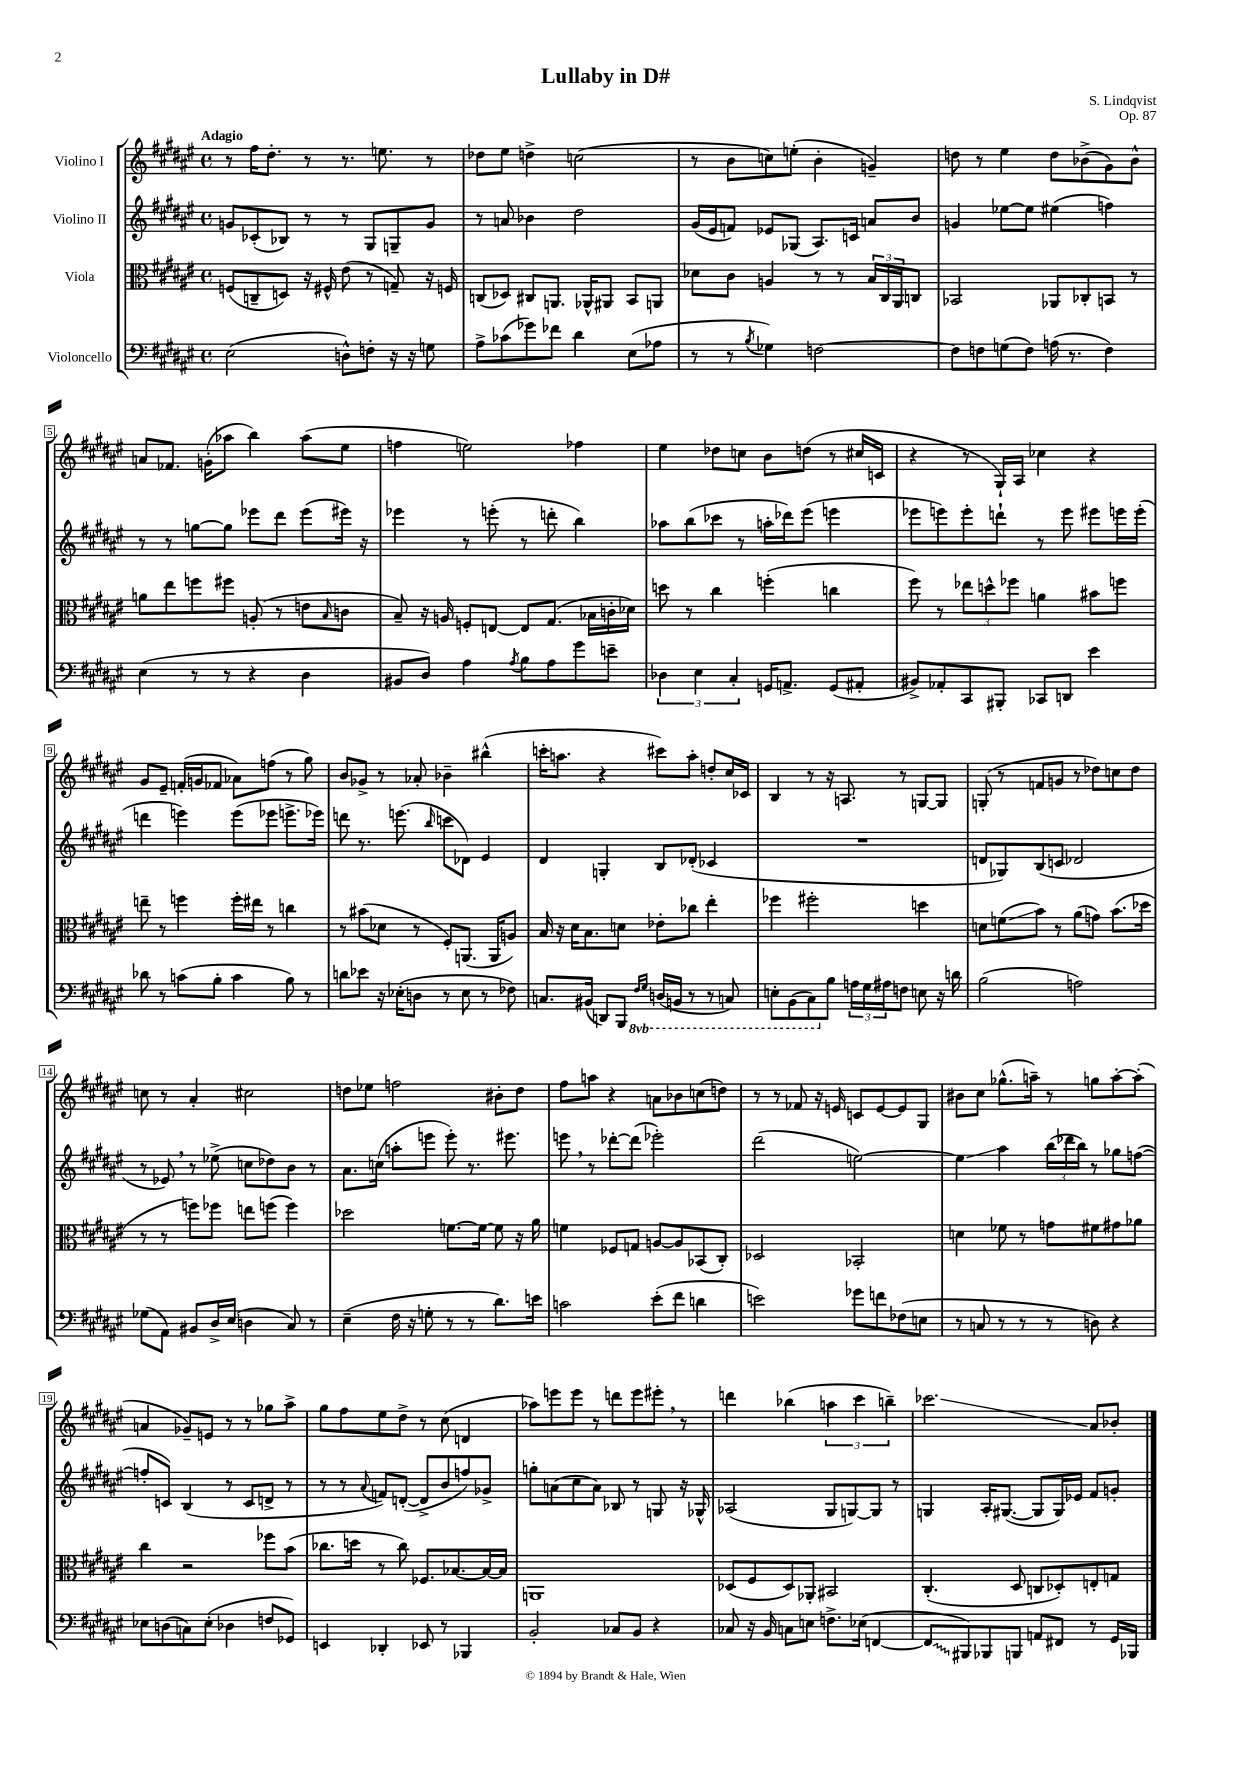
\header { title = "Lullaby in D#" composer = "S. Lindqvist" opus = "Op. 87" }
<<
\new StaffGroup <<
\new Staff = "s0" \with { instrumentName = "Violino I" } {
    \clef treble \key fis \major \defaultTimeSignature \time 4/4 \tempo "Adagio"
    r8 fis''16 dis''8.-. r8 r8. e''8. r8 |
    des''8 eis''8 d''4-> c''2( |
    r8 b'8 c''8) e''8-.( b'4-. g'4--) |
    d''8 r8 eis''4 d''8 bes'8->( gis'8) bes'8-^ |
    a'8 fes'8. g'16-.( aes''8 b''4) aes''8( eis''8 |
    f''4 e''2) fes''4 |
    eis''4 des''8 c''8 b'8 d''8( r8 cis''16 c'16 |
    r4 r8 gis16-!) ais16 ces''4 r4 |
    gis'8 eis'8-- f'16-.( g'16 fes'8 aes'8) f''8( r8 gis''8) |
    b'8 ges'8-> r8 aes'8-. bes'4-- bis''4-^( |
    c'''16-. a''8. r4 cis'''8) a''8-. d''8-. cis''16 ces'16 |
    b4 r8 r16 a8. r8 g8~ g8 |
    g8-.( r8 f'8 g'8 r8 des''8) c''8 des''8 |
    c''8 r8 ais'4-. cis''2 |
    d''8 ees''8 f''2 bis'8-. d''8 |
    fis''8 a''8 r4 a'8 bes'8 c''8( d''8) |
    r8 r8 fes'8 r16 e'16 c'8 e'8~ e'8 gis8 |
    bis'8 cis''8 ges''8.-^( a''16--) r8 g''8 a''8~-. a''8-.( |
    a'4 ges'8--) e'8 r8 r8 ges''8 ais''8-> |
    gis''8 fis''8 eis''8 dis''8-> r8 cis''8( d'4 |
    aes''8) e'''8 e'''8 r8 d'''8 e'''8 eis'''8-. \breathe r8 |
    d'''4 bes''4( \tuplet 3/2 { a''4 cis'''4 b''4--) } |
    ces'''2.\glissando ais'8 bes'8-. \bar "|." |
}
\new Staff = "s1" \with { instrumentName = "Violino II" } {
    \clef treble \key fis \major \defaultTimeSignature \time 4/4
    g'8 ces'8-.( bes8) r8 r8 gis8 g8-- g'8 |
    r8 a'8 bes'4 dis''2 |
    gis'16( eis'16 f'8) ees'8 ges8( ais8.) c'16 a'8 b'8 |
    g'4 ees''8~ ees''8 eis''4( f''4) |
    r8 r8 g''8~ g''8 ees'''8 dis'''8 ees'''8( eis'''16) r16 |
    ees'''4 r8 e'''8-.( r8 d'''8-. b''4) |
    aes''8 b''8( ces'''8 r8 a''16-. des'''16) eis'''8( e'''4 |
    ees'''8 e'''8) e'''8-. d'''8-! r8 e'''8 eis'''8 e'''16 e'''16-.( |
    d'''4 e'''4) e'''8( ees'''8 e'''8.-> ees'''16) |
    d'''8 r8. e'''8.( \grace { b''16 } c'''8 des'8) eis'4 |
    dis'4 g4-. b8 des'8-.( ces'4 |
    R1 |
    d'8 ges8) b8( c'8 des'2 |
    r8 ees'8) \breathe r8 ees''8->( c''8 des''8) b'8 r8 |
    ais'8. c''16( a''8-. e'''8 e'''8-.) r8. eis'''8. |
    e'''8 \breathe r8 des'''8~-. des'''8( ees'''2-.) |
    dis'''2( e''2~) |
    e''4\glissando ais''4 \tuplet 3/2 { b''16( des'''16 b''16) } r8 ges''8 f''8~( |
    f''8-. c'8) b4( r8 c'8 d'8-> r8 |
    r8 r8 \appoggiatura { ais'8 } f'8) d'8~-.( d'8-> b'8 f''8) ges'8-> |
    g''8-. a'8( cis''8 a'8) bes8 r8 g8 r16 ges16-^ |
    aes2( gis8 g8~) g8 r8 |
    g4 ais16-. gis8.~( gis8 gis16) ees'16 fis'8 g'8-. \bar "|." |
}
\new Staff = "s2" \with { instrumentName = "Viola" } {
    \clef alto \key fis \major \defaultTimeSignature \time 4/4
    f8( c8-- d8) r16 fis16-^ eis'8( r8 g8--) r16 f16 |
    c8( des8) cis8 a,8. aes,16-^ ais,8 b,8 a,8 |
    des'8 cis'8 a4 r8 r8 \tuplet 3/2 { b16 cis16 ais,16 } c8 |
    bes,2 aes,8 ces8-. b,8 r8 |
    a'8 eis''8 f''8 fis''8 a8-.( r8 e'8 \grace { b16 } c'8 |
    b8--) r16 a16 f8-. e8~ e8 gis8.( bes16 c'16-. des'16) |
    d''8 r8 cis''4 f''4-.( c''4 |
    fis''8) r8 \tuplet 3/2 { ees''8 d''8-^ fes''8 } a'4 bis'8 f''8 |
    e''8-- r8 f''4 f''16-. eis''16 r8 c''4 |
    r8 bis'8( des'8 r8 fis8-.) a,8.( a,16 a8) |
    b16 r16 dis'16 b8. d'8 ees'8-. ces''8 eis''4-. |
    fes''4 fis''2-. d''4 |
    d'8 f'8\glissando( b'8) r8 ais'8( g'8) b'8.( des''16 |
    r8 r8 f''8) fes''8 e''8 f''8( f''4) |
    des''2 f'8.~ f'16~ f'8 r16 ais'16 |
    f'4 fes8 g8 a8~ a8 bes,8( cis8-.) |
    des2 bes,2-. |
    d'4 fes'8 r8 g'8 fis'8 gis'8 aes'8 |
    cis''4 r2 fes''8 b'8( |
    ces''8. d''16 r8 ces''8) fes8. bes8.~ bes16~ bes16 |
    a,1 |
    des8( fis8 des8) aes,8-. bis,2 |
    cis4.-.( dis8 c8 des8-.) e8-. g8 \bar "|." |
}
\new Staff = "s3" \with { instrumentName = "Violoncello" } {
    \clef bass \key fis \major \defaultTimeSignature \time 4/4 \set Staff.ottavationMarkups = #ottavation-simple-ordinals
    eis2( d8-^) f8-. r16 r16 g8 |
    ais8-> ces'8( ges'8) fes'8 dis'4 eis8( aes8 |
    r8 r8 \acciaccatura { b8 } ges4) f2~ |
    f8 f8 g8( f8) a16( r8. f4) |
    eis4( r8 r8 r4 dis4 |
    bis,8 dis8) ais4 \acciaccatura { ais8 } b8 ais8 gis'8 e'8-- |
    \tuplet 3/2 { des4 eis4 cis4-. } g,16 a,8.-> g,8( ais,8-. |
    bis,8->) aes,8-. cis,8 bis,,8-. ces,8 d,8 eis'4 |
    des'8 r8 c'8( b8-. c'4 b8) r8 |
    d'8 ees'8 r16 ees16-.( d8 r8 ees8 r8 fes8) |
    c8. bis,16( d,8) b,,8 \ottava #-1 \grace { fis,16 gis,16 } d,!16( b,,!16 r8 r8 c,8) |
    e,8-. b,,8( cis,8) \ottava #0 b8 \tuplet 3/2 { a16 gis16 ais16 } f8 e8 r16 d'16 |
    b2( a2) |
    ges8( ais,8) bis,8 dis16-> eis16( d4 cis8) r8 |
    eis4--( fis16 r16 g8-. r8 r8 dis'8.) e'16 |
    c'2 eis'8-.( fis'8 d'4 |
    e'2) ges'8 f'8 fes8( e8 |
    r8 c8 r8 r8 r8 d8) r4 |
    ees8 d8( c8) ees8-.( des4 f8 ges,8) |
    e,4 des,4-. ees,8 r8 bes,,4 |
    b,2-. ces8 b,8 r4 |
    ces8 r16 b,16 c8 e8 f8.-> ees16( f,4~ |
    \once \override Glissando.style = #'zigzag f,8\glissando bis,,8) bes,,8 b,,8 a,8 fis,8 r8 gis,16 bes,,16 \bar "|." |
}
>>
>>
\layout { \context { \Score \override BarNumber.stencil = #(make-stencil-boxer 0.1 0.3 ly:text-interface::print) } }
